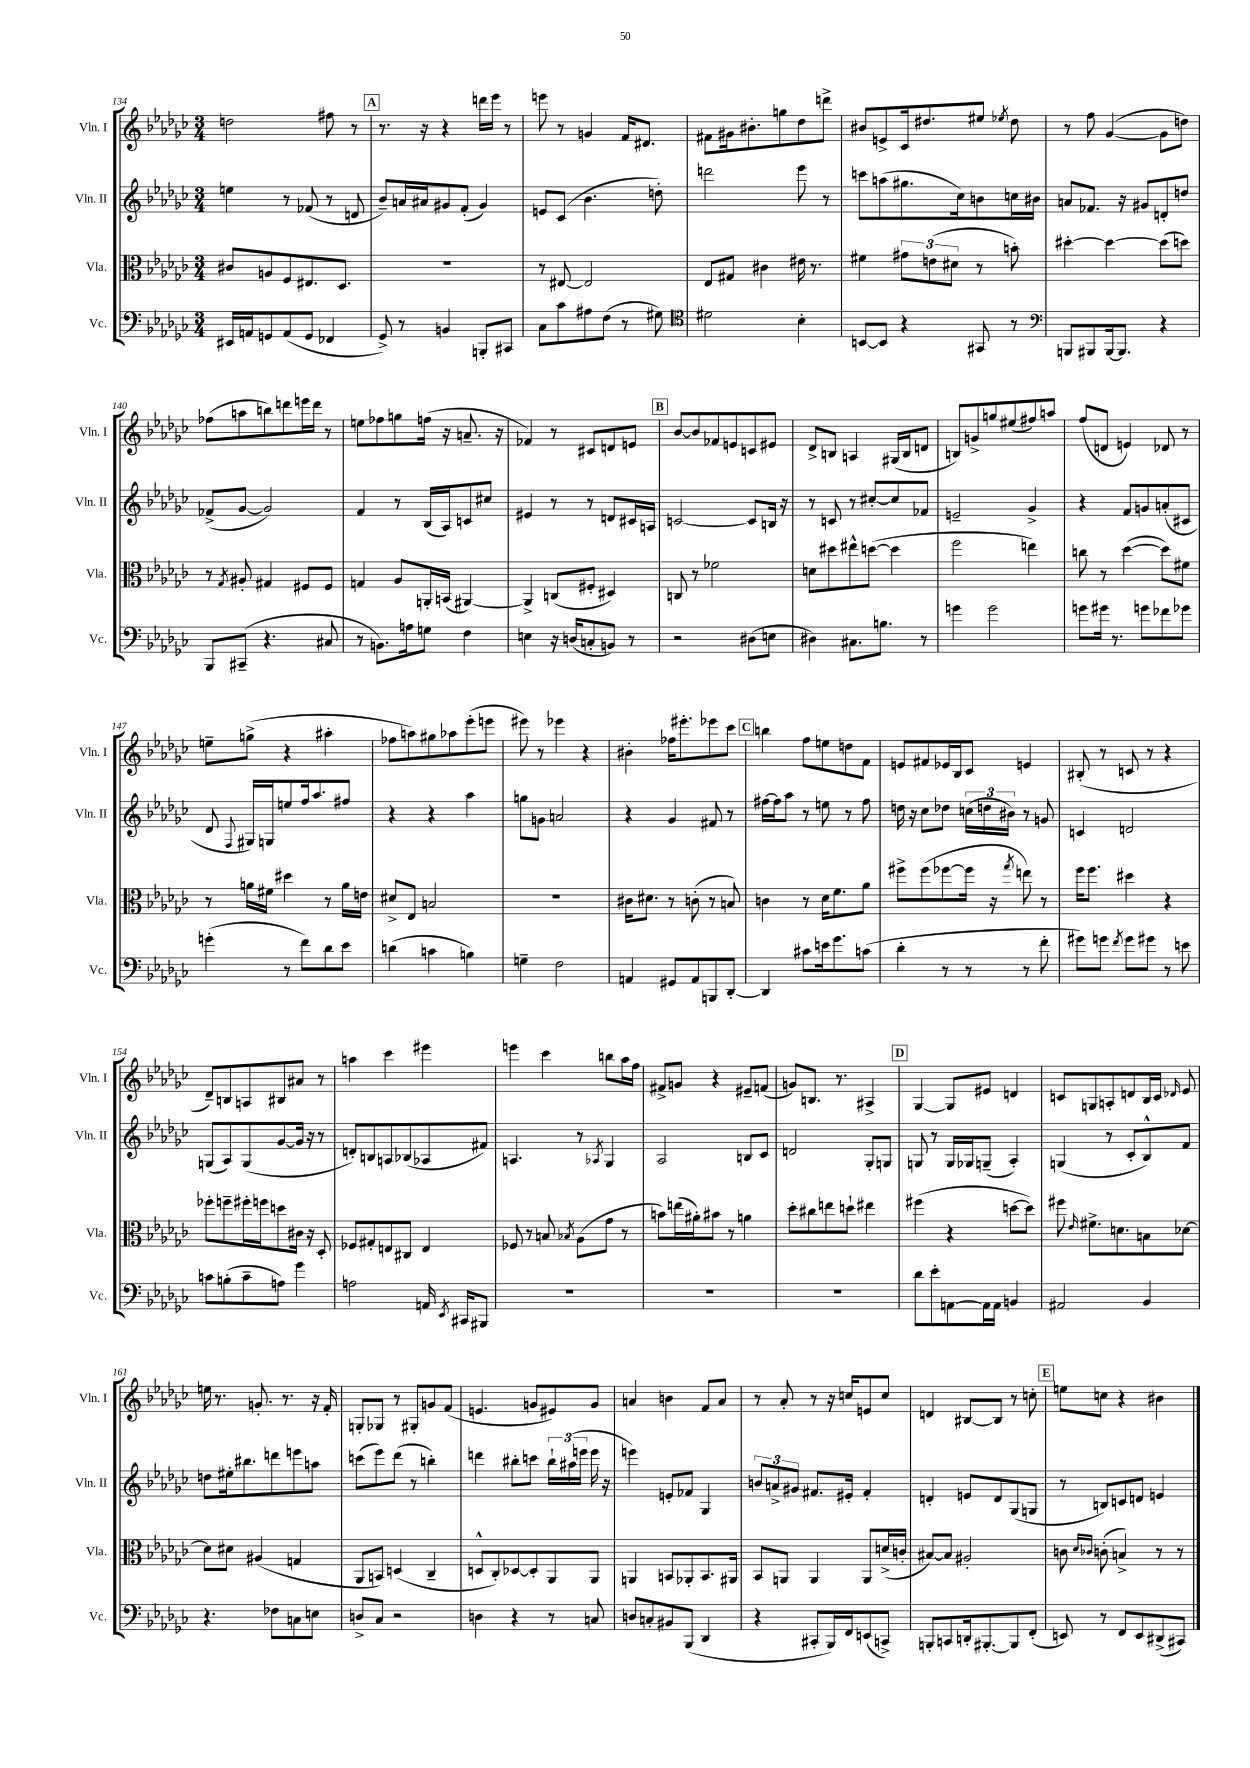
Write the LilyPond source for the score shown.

<<
\new StaffGroup <<
\new Staff = "s0" \with { instrumentName = "Vln. I" shortInstrumentName = "Vln. I" } {
    \clef treble \key ges \major \numericTimeSignature \time 3/4
    \autoBeamOff d''2 fis''8 r8 |
    \mark \markup { \box "A" } r8. r16 r4 d'''16[ ees'''16] r8 |
    e'''8 r8 g'4 f'16[ dis'8.] |
    fis'8[ gis'16 bis'8.-. g''8 des''8 d'''8]-> |
    bis'8[ e'8-> ces'16 dis''8. eis''8] \acciaccatura { ees''8 } dis''8 |
    r8 f''8 ges'4~( ges'8[ d''8]) |
    fes''8[( a''8 b''8) d'''8 e'''16 d'''16] r8 |
    e''8[ fes''8 g''8 f''16]( r16 a'8.-- r16 |
    fes'4) r8 cis'8[ d'8 e'8] |
    \mark \markup { \box "B" } bes'8[~ bes'8 fes'8 e'8 c'8 eis'8] |
    des'8[-> b8] a4 gis16[( b16 d'8] |
    b8[) g'8-> g''8 eis''8( fis''8) a''8] |
    f''8[( d'8] e'4) des'8 r8 |
    e''8[-- g''8]->( r4 ais''4-. |
    fes''8[ a''8) gis''8 aes''8 ees'''8-.( e'''8] |
    eis'''8) r8 ees'''4 r4 |
    bis'4-. fes''16[ eis'''8.-. ees'''8 ces'''8] |
    \mark \markup { \box "C" } b''4 f''8[ e''8 d''8 f'8] |
    e'8[ fis'8 ees'16 bes16 ces'8] e'4 |
    bis8-.( r8 c'8 r8 r4 |
    des'8[--) b8 a8 bis8 ais'8] r8 |
    a''4 ces'''4 eis'''4 |
    e'''4 ces'''4 b''8[ aes''16 f''16] |
    fis'8[-> g'8] r4 eis'8[-- f'8]( |
    g'8[) b8.] r8. ais4-> |
    \mark \markup { \box "D" } ges4~ ges8[ eis'8] d'4 |
    c'8[ g8 a8-. d'8 bes16 c'16] \grace { des'16 } ees'8 |
    e''16 r8. g'8.-. r8. r16 f'16-. |
    g8[-. ges8] r8 gis8[-. g'8 f'8]( |
    e'4. g'8[ eis'8) g'8] |
    a'4 b'4 f'8[ a'8] |
    r8 aes'8-. r8 r16 c''16[ e'8 c''8] |
    d'4 bis8[~ bis8] r8 c''8-. |
    \mark \markup { \box "E" } e''8[ c''8] r4 bis'4 \bar "|." |
}
\new Staff = "s1" \with { instrumentName = "Vln. II" shortInstrumentName = "Vln. II" } {
    \clef treble \key ges \major \numericTimeSignature \time 3/4
    \autoBeamOff e''4 r8 fes'8( r8 d'8 |
    \mark \markup { \box "A" } bes'8[--) a'16 ais'16 gis'8 f'8]-.( gis'4) |
    e'8[ ces'8]( bes'4. d''8-.) |
    d'''2 ees'''8 r8 |
    c'''8[ a''8( gis''8. ces''16) b'8 c''16 bis'16] |
    a'8[ fes'8.] r16 gis'8[ d'8-. d''8] |
    fes'8[->( ges'8]~ ges'2) |
    f'4 r8 bes16[( aes16) c'8 cis''8] |
    eis'4 r8 r8 d'8[ cis'16 a16] |
    \mark \markup { \box "B" } c'2~ c'8[ b16] r16 |
    r8 c'8 r8 cis''8[~-. cis''8 fes'8] |
    e'2-- ges'4-> |
    r4 f'8[ g'8 a'8-.( cis'8] |
    des'8 \appoggiatura { f8 } gis16[) g16 e''8 f''16 aes''8. fis''8] |
    r4 r4 aes''4 |
    g''8[ g'8] a'2 |
    r4 ges'4 fis'8 r8 |
    \mark \markup { \box "C" } fis''16[~ fis''16 aes''8] r8 e''8 r8 fis''8 |
    d''16 r16 ces''8[ des''8] \tuplet 3/2 { c''16[( d''16 bis'16]) } r8 g'8 |
    c'4 d'2 |
    g8[( aes8) g8( ges'8~ ges'16] r16 r8 |
    d'8[-.) b8 a8 bes8( aes8 fis'8]) |
    a4. r8 \acciaccatura { aes8 } ges4 |
    aes2 b8[ ces'8] |
    d'2 ges8[-. g8] |
    \mark \markup { \box "D" } g8 r8 g16[ ges16 g8]--( aes4-.) |
    g4( r8 ces'8[-. bes8-^) f'8] |
    d''8[ eis''16-. bis''8. d'''8 e'''8 a''8] |
    c'''8[( ees'''8) des'''8]( r8 b''4-.) |
    d'''4 bis''8[-. c'''8] \tuplet 3/2 { bis''16[-! ais''16( e'''16] } e'''16 r16 |
    e'''4) e'8[-. fes'8] ges4 |
    \tuplet 3/2 { b'8[ a'8-> gis'8] } fis'8.[ eis'16]-. fis'4-. |
    d'4-. e'8[ d'8 ges8( g8] |
    \mark \markup { \box "E" } r8 b8[) c'8 d'8] e'4 \bar "|." |
}
\new Staff = "s2" \with { instrumentName = "Vla." shortInstrumentName = "Vla." } {
    \clef alto \key ges \major \numericTimeSignature \time 3/4
    \autoBeamOff cis'8[ a8 f8 eis8. des8.] |
    \mark \markup { \box "A" } R2. |
    r8 eis8~ eis2 |
    ees8[ gis8] cis'4 eis'16 r8. |
    fis'4 \tuplet 3/2 { gis'8[ e'8( dis'8] } r8 b'8-.) |
    dis''4~-. dis''4~ dis''8[( d''8]) |
    r8 \acciaccatura { ges8 } ais8-. gis4 fis8[ fis8] |
    g4 aes8[ a,16-. b,16]( ais,4~) |
    ais,4-> c8[( fis8]-. dis4) |
    \mark \markup { \box "B" } c8 r8 fes'2 |
    d'8[ dis''8 eis''8-^ d''8]~( d''4 |
    f''2 e''4) |
    c''8 r8 des''4~( des''8[) fis'8] |
    r8 a'16[ fis'16] dis''4 r8 a'16[ e'16] |
    dis'8[-> ees8] b2 |
    R2. |
    cis'16[ dis'8.] r8 c'8-.( r8 b8) |
    \mark \markup { \box "C" } c'4 r8 des'16[ f'8. aes'8] |
    fis''8[-> fis''8( fes''8~ fes''16] r16 \acciaccatura { ges''8 } e''8) r8 |
    f''16[ f''8.] dis''4 r4 |
    fes''8[-. f''8-- fis''16-. f''16 d''8 cis'16] r16 des8-. |
    fes8[ gis8-. e8 cis8] e4 |
    fes8 r8 b8 \acciaccatura { bes8 } aes8[( ges'8] r8 |
    b'8[) e''16( ais'16-.) bis'8] r8 a'4 |
    des''8[-. cis''8 e''8 d''8]-! eis''4 |
    \mark \markup { \box "D" } fis''4( r4 d''8[~ d''8]) |
    fis''8 \grace { ees'16 } fis'8.[-> d'8. b8 des'8]~ |
    des'8[ dis'8] ais4( g4 |
    aes,8[ b,8]) d4( ces4-- |
    d8[-^ ces8-.) des8~ des8-. aes,8 aes,8] |
    a,4 b,8[ aes,8-. b,8. ais,16] |
    bes,8[ a,8] a,4 a,8[ d'16->( c'16]-. |
    bis8[~) bis8] ais2-. |
    \mark \markup { \box "E" } c'8 \grace { des'16[ ces'16] } c'8-.( b4->) r8 r8 \bar "|." |
}
\new Staff = "s3" \with { instrumentName = "Vc." shortInstrumentName = "Vc." } {
    \clef bass \key ges \major \numericTimeSignature \time 3/4
    \autoBeamOff eis,16[ a,16 g,8 a,8( g,8] fes,4 |
    \mark \markup { \box "A" } ges,8->) r8 b,4 b,,8[-. cis,8] |
    ces8[ ces'8 ais8 f8]( r8 gis8) |
    \clef tenor dis'2 bes4-. |
    b,8[~ b,8] r4 gis,8 r8 |
    \clef bass b,,8[ bis,,8 bis,,16~ bis,,8.] r4 |
    bes,,8[ cis,8]--( r4. cis8 |
    r8 b,8.[) a16 g8] f4 |
    e4 r16 d16[( c8-. b,8]) r8 |
    \mark \markup { \box "B" } r2 dis8[( e8] |
    dis4) cis8.[ b8.] r8 |
    g'4 g'2 |
    g'8[ gis'16] r8. g'8[ fes'8 ges'8] |
    g'4-.( r8 f'8[) des'8 ees'8] |
    d'4( c'4 b4) |
    g4-- f2 |
    a,4 gis,8[ a,8 b,,8 des,8]~-. |
    \mark \markup { \box "C" } des,4 cis'8[ e'16 ges'8. c'8]( |
    des'4-. r8 r8 r8 f'8-. |
    gis'8[) g'8] \acciaccatura { f'8 } g'8[ gis'8] r8 e'8 |
    c'8[ b8-.( c'8-- a8]) ges'4 |
    a2 a,16 \acciaccatura { ees,8 } cis,16[ bis,,8] |
    R2. |
    R2. |
    R2. |
    \mark \markup { \box "D" } des'8[ ees'8-. a,8~ a,16 a,16] b,4 |
    ais,2 bes,4 |
    r4. fes8[ c8 e8] |
    d8[-> ces8] r2 |
    d4 r4 r8 c8 |
    d8[ c8-. bis,8 bes,,8]( des,4 |
    r4 cis,8[-. bes,,16) f,16 e,8( c,8]->) |
    b,,8[-. c,8 d,16-. bis,,8.~-. bis,,8 f,8]-.( |
    \mark \markup { \box "E" } e,8) r8 f,8[ e,8 dis,8->( cis,8]) \bar "|." |
}
>>
>>
\layout { \context { \Score currentBarNumber = #134 } }
